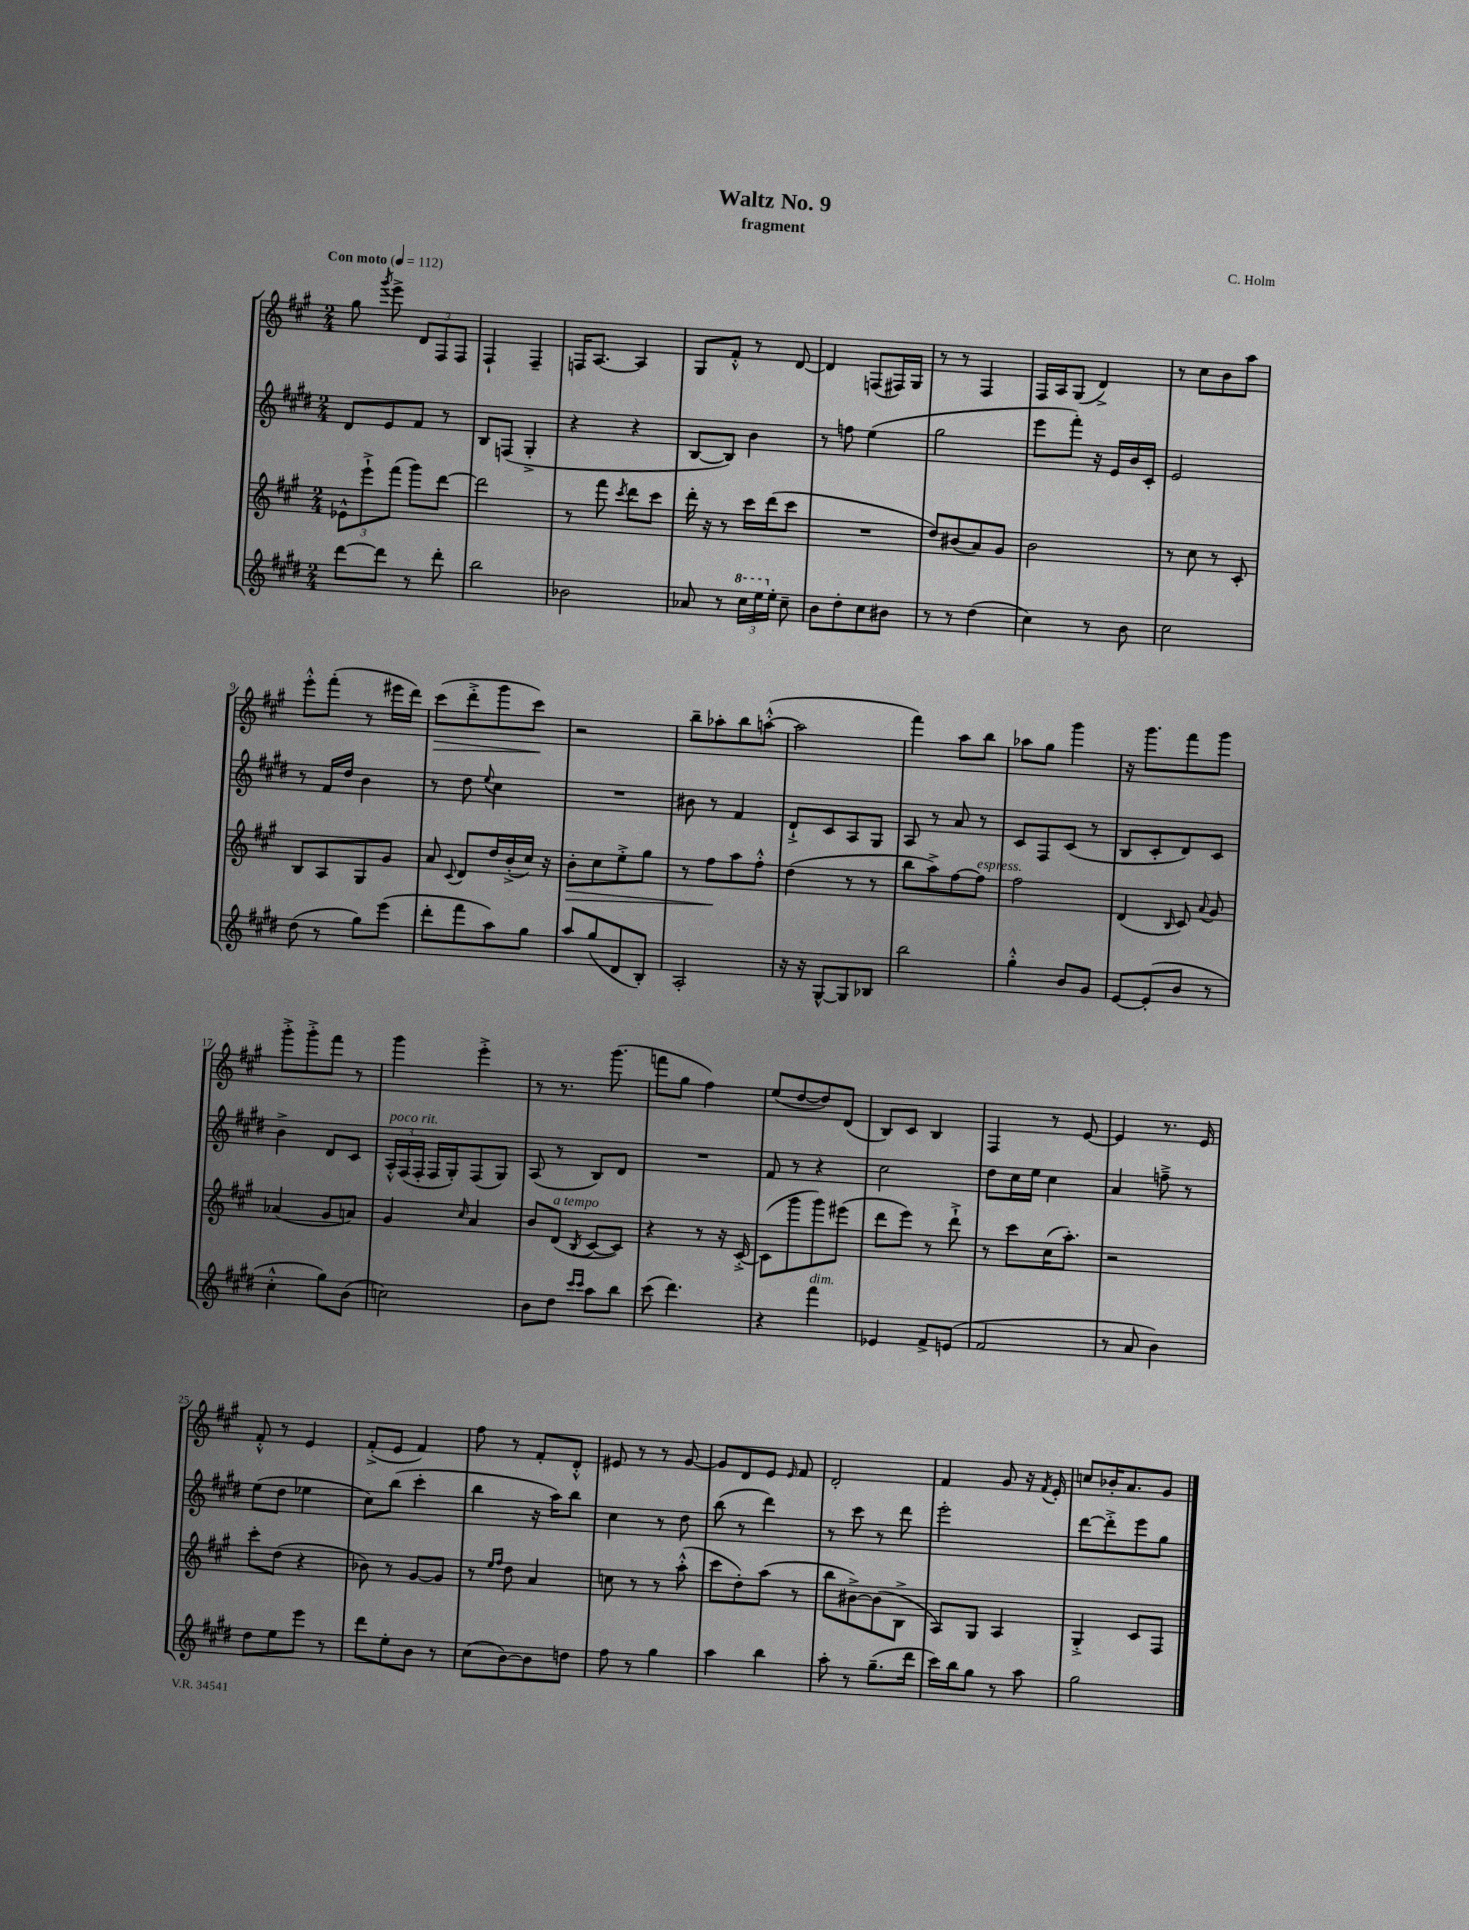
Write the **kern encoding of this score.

**kern	**kern	**kern	**kern
*staff4	*staff3	*staff2	*staff1
*clefG2	*clefG2	*clefG2	*clefG2
*k[f#c#g#d#]	*k[f#c#g#]	*k[f#c#g#d#]	*k[f#c#g#]
*M2/4	*M2/4	*M2/4	*M2/4
*MM112	*MM112	*MM112	*MM112
[8ddd#\L	12e-^^\L	8d#/L	8gg#\
.	12eee`^\	.	.
.	.	.	8qggg#/
8ddd#\]J	.	8e/	8eee^\
.	(12fff#\J	.	.
8r	8ggg#\L)	8f#/J	12d/L
.	.	.	12F#/
8ddd#'\	[8ddd\J	8r	.
.	.	.	12F#/J
=	=	=	=
2bb\	2ddd\]	8B/L	4F#`/
.	.	(8F/J	.
.	.	4G#'^/	4F#~/
=	=	=	=
2b-\	8r	4r	16F/LK
.	.	.	[8.A/J
.	8fff#\	.	.
.	8qccc#/	.	.
.	8ddd\L	4r	4A/]
.	8ccc#\J	.	.
=	=	=	=
8a-/	16ddd'\	[8B/L	8G#/L
.	16r	.	.
8r	8r	8B/]J)	8f#'^^/J
24ccc#\LL	16ccc#\LL	4b\	8r
24eee\	.	.	.
.	(16ddd\J	.	.
24ee'\JJ	.	.	.
8cc#~\	8ccc#\J	.	[8d/
=	=	=	=
8b\L	2r	8r	4d/]
8dd#'\	.	8ff\	.
8cc#\	.	(4ee\	(8F/L
8b#\J	.	.	16F#/L)
.	.	.	16G#/JJ
=	=	=	=
8r	8dd/L)	2gg#\	8r
8r	(8b#/	.	8r
(4dd#\	8a/)	.	4F#/
.	8g#/J	.	.
=	=	=	=
4cc#\)	2b\	8eee\L	16F#/LL
.	.	.	16A/J
.	.	8fff#'\J)	(8G#/J
8r	.	16r	4d^/)
.	.	16e/LL	.
8b\	.	16b/	.
.	.	16c#'/JJ	.
=	=	=	=
2cc#\	8r	2e/	8r
.	8cc#\	.	8cc#\L
.	8r	.	8b\
.	8c#'/	.	8aa\J
=	=	=	=
(8dd#\	8B/L	8r	8eee'^^\L
8r	8A/	16f#/LL	(8fff#'\J
.	.	16dd#/JJ	.
8gg#\L)	8G#/	4b\	8r
(8eee\J	8g#/J	.	16eee#\LL
.	.	.	16ddd\JJ)
=	=	=	=
8ddd#'\L	8a/	8r	(8ccc#\L
.	8qqc#/	.	.
8fff#\	8d/L	8dd#\	8ddd'^\
.	.	8qqee/	.
8aa\)	16dd/L	4cc#\	8ggg#\
.	(16b'^/	.	.
8gg#\J	16cc#/JJ)	.	8ccc#\J)
.	16r	.	.
=	=	=	=
8aa/L	8b'\L	2r	2r
(8gg#/	8cc#\	.	.
8d#/	8ee'^\	.	.
8B'/J)	8gg#\J	.	.
=	=	=	=
2A'/	8r	8b#\	8bb~\L
.	8ff#\L	8r	8aa-'\
.	8aa\	4f#/	8bb\
.	8ff#'^^\J	.	([8aa'^^\J
=	=	=	=
16r	(4dd\	8d#`^/L	2aa\]
16r	.	.	.
[8G#^^/L	.	8c#/	.
8G#/]	8r	8A/	.
8B-/J	8r	8G#/J	.
=	=	=	=
2bb\	8bb\L	8A/	4fff#\)
.	8aa^\)	8r	.
.	[8ff#\	8a/	8aa\L
.	8ff#\]J	8r	8bb\J
=	=	=	=
4gg#'^^\	2ff#\	8c#/L	8aa-\L
.	.	8F#/	8gg#\J
8b/L	.	(8c#/J	4ggg#\
8g#/J	.	8r	.
=	=	=	=
[8e/L	(4d/	8B/L	16r
.	.	.	8.ggg#\L
(8e'/]	.	8c#'/	.
.	16qqB/	.	.
8b/J	8c#/)	8d#/)	8fff#\
.	8qqa/	.	.
8r	8g#/	8c#/J	8ggg#\J
=	=	=	=
4cc#'^^\	(4a-/	4b^\	8ggg#'^\L
.	.	.	8ggg#'^\
8gg#\L)	8g#/L	8d#/L	8fff#\J
(8b\J	8a/J)	8c#/J	8r
=	=	=	=
2cc\)	4g#/	24A'^^/LL	4ggg#\
.	.	(24F#/	.
.	.	24F#'/JJ	.
.	.	16F#/LL	.
.	.	16G#'/J)	.
.	16qqcc#/	.	.
.	4a/	(8F#/	4eee'^\
.	.	8G#/J)	.
=	=	=	=
8b\L	8b/L	(8A/	8r
8dd#\J	(8d/J	8r	8.r
16qqccc#/LL	.	.	.
16qqccc#/JJ	8qB/	.	.
8aa\L	[8c#/L	8B/L)	.
.	.	.	(8.ggg#\
8bb\J	8c#/]J)	8d#/J	.
=	=	=	=
(8ccc#\	4r	2r	8fff\L
4.ddd#\)	.	.	8gg#\J
.	8r	.	4ff#\)
.	16r	.	.
.	[16c#'^/	.	.
=	=	=	=
4r	(8c#\]L	8f#/	(8ee/L
.	8ggg#\	8r	[8dd/
4fff#\	8ggg#\)	4r	8dd/])
.	(8eee#\J	.	(8d/J
=	=	=	=
4e-/	8ddd\L	2cc#\	8B/L)
.	8eee\J)	.	8c#/J
8f#^/L	8r	.	4B/
(8e/J	8ddd`^\	.	.
=	=	=	=
2f#/	8r	8dd#\L	4F#/
.	8ccc#\L	16cc#\L	.
.	.	16ee\JJ	.
.	(16cc#\K	4cc#\	8r
.	8.aa'\J)	.	.
.	.	.	[8e/
=	=	=	=
8r	2r	4a/	4e/]
8a/	.	.	.
4b\)	.	8ff~^\	8.r
.	.	8r	.
.	.	.	16e/
=	=	=	=
8dd#\L	8ccc#'\L	(8ee\L	8f#'^^/
8ee\	(8dd\J	8dd#\J	8r
8eee\J	4r	4ee-\	4e/
8r	.	.	.
=	=	=	=
8ddd#\L	8b-\)	8cc#\L)	(8f#'^/L
8ee'\	8r	(8bb\J	8e/J
8b\J	[8g#/L	4ccc#'\	4f#/)
8r	8g#/]J	.	.
=	=	=	=
(8cc#\L	8r	4bb\	8ff#\
.	16qqee/LL	.	.
.	16qqff#/JJ	.	.
[8b\)	8dd\	.	8r
8b\]	4a/	16r	8f#'/L
.	.	16aa\LK)	.
8dd\J	.	8bb\J	8d'^^/J
=	=	=	=
8ff#\	8cc\	4cc#\	8e#/
8r	8r	.	8r
4gg#\	8r	8r	8r
.	(8aa'^^\	8dd#\	[8g#/
=	=	=	=
4aa\	8ccc#\L	(8bb\	8g#/]L
.	8dd'\)	8r	8d/
4bb\	(8aa\J	4ddd#\)	8e/J
.	.	.	16qqe/
.	8r	.	8f#/
=	=	=	=
8aa'\	8bb\L	8r	2d'/
8r	[8b#^\)	8ccc#\	.
(8.gg#~\L	(8b#\]	8r	.
.	8B^\J	8ddd#\	.
16ddd#\Jk	.	.	.
=	=	=	=
16ccc#\LL)	8A/L)	2eee'\	4f#/
16bb\J	.	.	.
8gg#\J	8G#/J	.	.
8r	4A/	.	8g#/
8aa\	.	.	16r
.	.	.	8qf#/
.	.	.	16e'/
=	=	=	=
2gg#\	4G#'^/	[8ddd#\L	8cc/L
.	.	8ddd#'^\]	16b-'/K
.	.	.	8.a/
.	8c#/L	8eee\	.
.	8F#/J	8gg#\J	8g#/J
==	==	==	==
*-	*-	*-	*-
